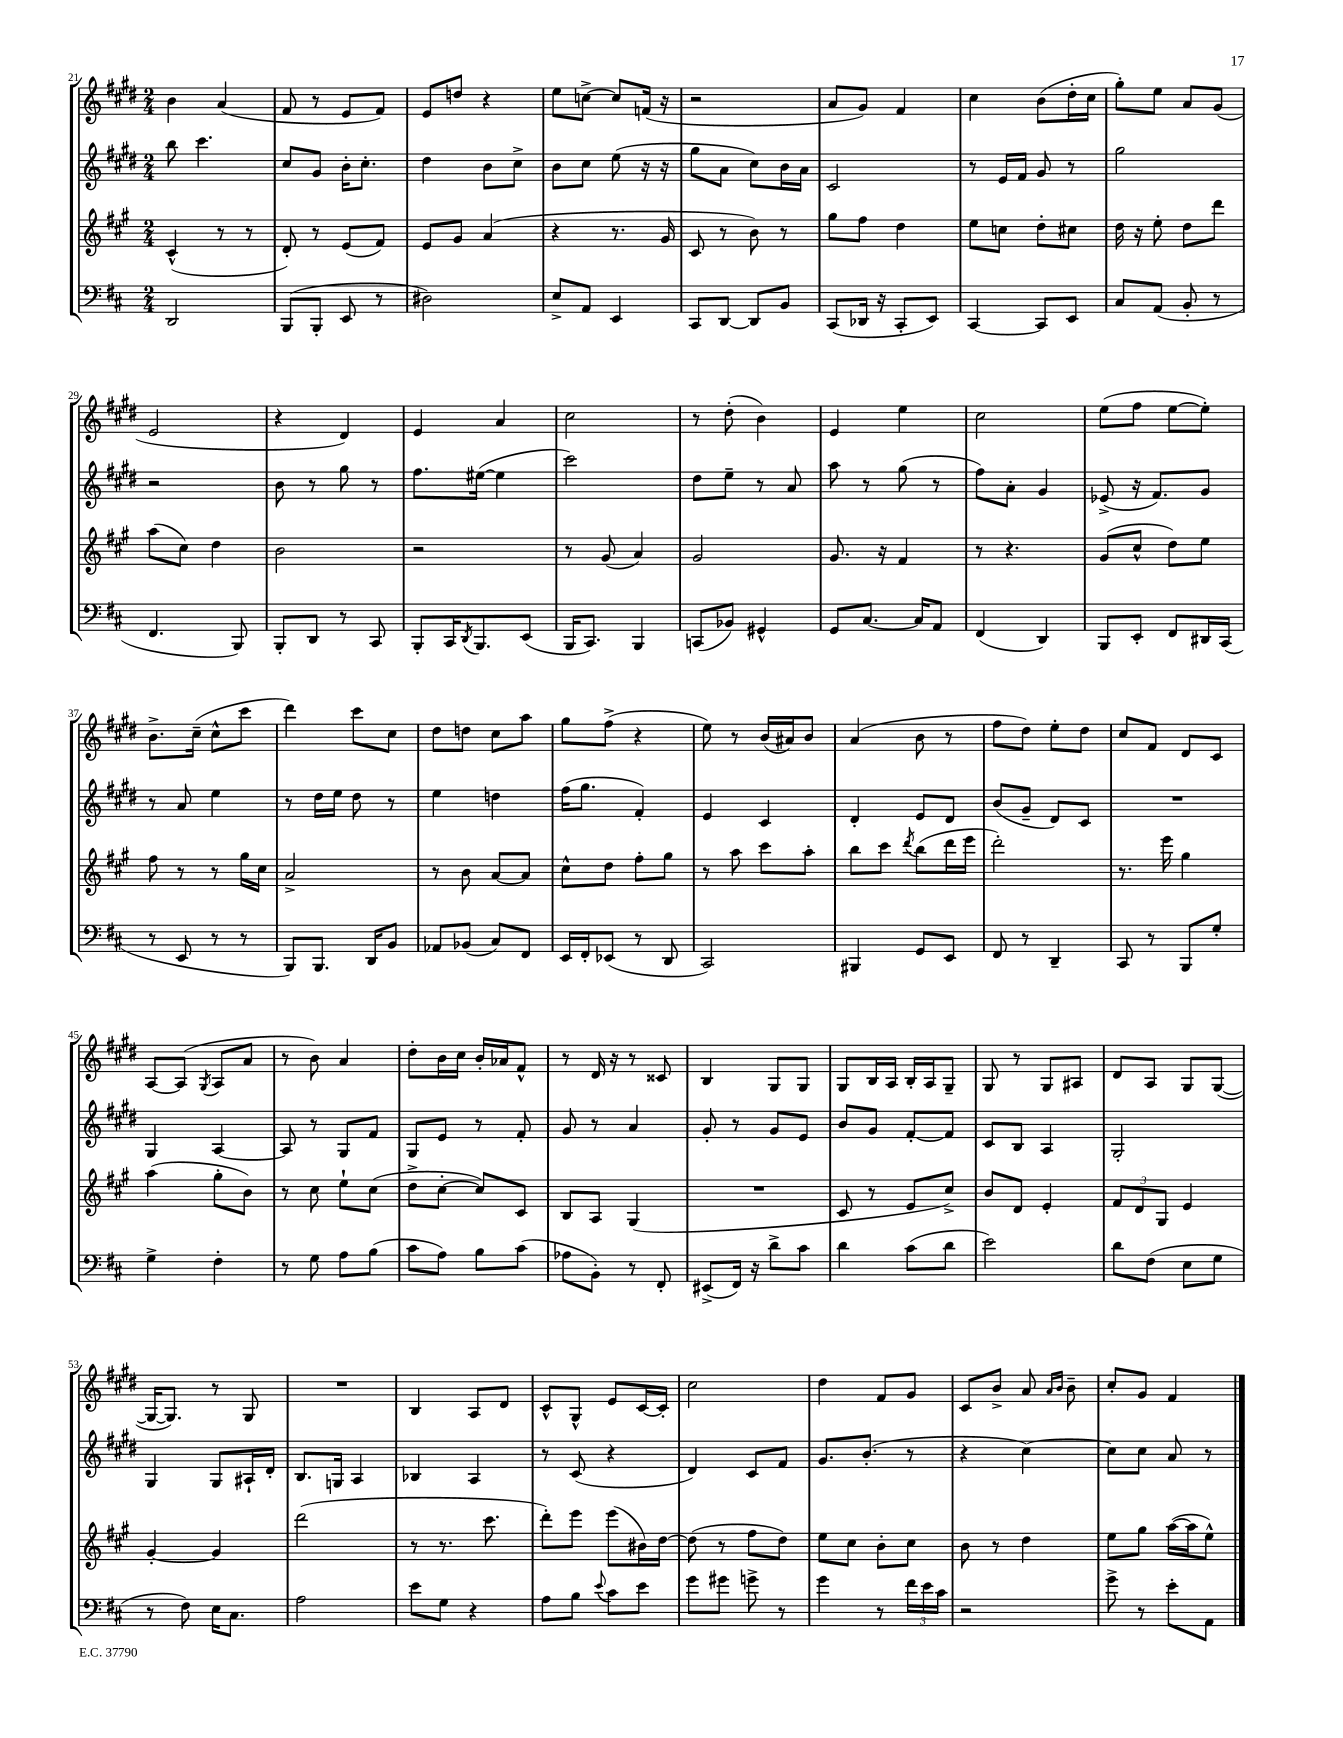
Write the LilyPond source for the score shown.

<<
\new StaffGroup <<
\new Staff = "s0" {
    \clef treble \key e \major \numericTimeSignature \time 2/4
    b'4 a'4( |
    fis'8 r8 e'8 fis'8) |
    e'8 d''8 r4 |
    e''8 c''8~-> c''8 f'16( r16 |
    r2 |
    a'8 gis'8) fis'4 |
    cis''4 b'8( dis''16-. cis''16 |
    gis''8-.) e''8 a'8 gis'8( |
    e'2 |
    r4 dis'4) |
    e'4 a'4 |
    cis''2 |
    r8 dis''8-.( b'4) |
    e'4 e''4 |
    cis''2 |
    e''8( fis''8 e''8~ e''8-.) |
    b'8.-> cis''16--( cis''8-^ cis'''8 |
    dis'''4) cis'''8 cis''8 |
    dis''8 d''8 cis''8 a''8 |
    gis''8 fis''8->( r4 |
    e''8) r8 b'16( ais'16) b'8 |
    a'4( b'8 r8 |
    fis''8 dis''8) e''8-. dis''8 |
    cis''8 fis'8 dis'8 cis'8 |
    a8~ a8( \acciaccatura { gis8 } a8 a'8 |
    r8 b'8) a'4 |
    dis''8-. b'16 cis''16 b'16-. aes'16 fis'8-^ |
    r8 dis'16 r16 r8 cisis'8 |
    b4 gis8 gis8 |
    gis8 b16 a16 b16-. a16 gis8-- |
    gis8 r8 gis8 ais8 |
    dis'8 a8 gis8 gis8~( |
    gis16~ gis8.) r8 gis8 |
    R2 |
    b4 a8 dis'8 |
    cis'8-^ gis8-^ e'8 cis'16~ cis'16-. |
    cis''2 |
    dis''4 fis'8 gis'8 |
    cis'8 b'8-> a'8 \grace { a'16 b'16 } b'8-- |
    cis''8-. gis'8 fis'4 \bar "|." |
}
\new Staff = "s1" {
    \clef treble \key e \major \numericTimeSignature \time 2/4
    b''8 cis'''4. |
    cis''8 gis'8 b'16-. cis''8.-. |
    dis''4 b'8 cis''8-> |
    b'8 cis''8 e''8( r16 r16 |
    gis''8 a'8 cis''8) b'16 a'16 |
    cis'2 |
    r8 e'16 fis'16 gis'8 r8 |
    gis''2 |
    r2 |
    b'8 r8 gis''8 r8 |
    fis''8. eis''16~( eis''4 |
    cis'''2) |
    dis''8 e''8-- r8 a'8 |
    a''8 r8 gis''8( r8 |
    fis''8) a'8-. gis'4 |
    ees'8->( r16 fis'8.) gis'8 |
    r8 a'8 e''4 |
    r8 dis''16 e''16 dis''8 r8 |
    e''4 d''4 |
    fis''16( gis''8. fis'4-.) |
    e'4 cis'4 |
    dis'4-. e'8 dis'8 |
    b'8( gis'8-- dis'8) cis'8 |
    R2 |
    gis4 a4~ |
    a8 r8 gis8 fis'8 |
    gis8 e'8 r8 fis'8-. |
    gis'8 r8 a'4 |
    gis'8-. r8 gis'8 e'8 |
    b'8 gis'8 fis'8~-. fis'8 |
    cis'8 b8 a4 |
    gis2-. |
    gis4 gis8 ais16-! dis'16-. |
    b8. g16 a4 |
    bes4 a4 |
    r8 cis'8( r4 |
    dis'4) cis'8 fis'8 |
    gis'8. b'8.-.( r8 |
    r4 cis''4~) |
    cis''8 cis''8 a'8 r8 \bar "|." |
}
\new Staff = "s2" {
    \clef treble \key a \major \numericTimeSignature \time 2/4
    cis'4-^( r8 r8 |
    d'8-.) r8 e'8( fis'8) |
    e'8 gis'8 a'4( |
    r4 r8. gis'16 |
    cis'8 r8 b'8) r8 |
    gis''8 fis''8 d''4 |
    e''8 c''8 d''8-. cis''8 |
    d''16 r16 e''8-. d''8 d'''8 |
    a''8( cis''8) d''4 |
    b'2 |
    r2 |
    r8 gis'8( a'4) |
    gis'2 |
    gis'8. r16 fis'4 |
    r8 r4. |
    gis'8( cis''8-^ d''8) e''8 |
    fis''8 r8 r8 gis''16 cis''16 |
    a'2-> |
    r8 b'8 a'8~ a'8 |
    cis''8-^ d''8 fis''8-. gis''8 |
    r8 a''8 cis'''8 a''8-. |
    b''8 cis'''8 \acciaccatura { d'''8 } b''8( d'''16 e'''16 |
    d'''2-.) |
    r8. e'''16 gis''4 |
    a''4( gis''8-. b'8) |
    r8 cis''8 e''8-! cis''8( |
    d''8-> cis''8~-. cis''8) cis'8 |
    b8 a8 gis4( |
    R2 |
    cis'8 r8 e'8 cis''8->) |
    b'8 d'8 e'4-. |
    \tuplet 3/2 { fis'8 d'8 gis8 } e'4 |
    gis'4~-. gis'4 |
    d'''2( |
    r8 r8. cis'''8. |
    d'''8-.) e'''8 e'''8( bis'16) d''16~ |
    d''8( r8 fis''8 d''8) |
    e''8 cis''8 b'8-. cis''8 |
    b'8 r8 d''4 |
    e''8 gis''8 a''16~( a''16 e''8-^) \bar "|." |
}
\new Staff = "s3" {
    \clef bass \key d \major \numericTimeSignature \time 2/4
    d,2 |
    b,,8( b,,8-. e,8 r8 |
    dis2) |
    e8-> a,8 e,4 |
    cis,8 d,8~ d,8 b,8 |
    cis,8( des,16 r16 cis,8-. e,8) |
    cis,4~ cis,8 e,8 |
    cis8 a,8( b,8-. r8 |
    fis,4. b,,8) |
    b,,8-. d,8 r8 cis,8 |
    b,,8-. cis,16 \acciaccatura { d,8 } b,,8. e,8( |
    b,,16 cis,8.) b,,4 |
    c,8( bes,8) gis,4-^ |
    g,8 cis8.~ cis16 a,8 |
    fis,4( d,4) |
    b,,8 e,8-. fis,8 dis,16 cis,16( |
    r8 e,8 r8 r8 |
    b,,8) b,,8. d,16 b,8 |
    aes,8 bes,8( cis8) fis,8 |
    e,16 fis,16-. ees,8( r8 d,8 |
    cis,2) |
    bis,,4 g,8 e,8 |
    fis,8 r8 d,4-- |
    cis,8 r8 b,,8 g8-. |
    g4-> fis4-. |
    r8 g8 a8 b8( |
    cis'8 a8) b8 cis'8( |
    aes8 b,8-.) r8 fis,8-. |
    eis,8->( fis,16) r16 d'8-> cis'8 |
    d'4 cis'8( d'8 |
    e'2) |
    d'8 fis8( e8 g8 |
    r8 fis8) e16 cis8. |
    a2 |
    e'8 g8 r4 |
    a8 b8 \appoggiatura { e'8 } cis'8 e'8 |
    g'8 gis'8 g'8-> r8 |
    g'4 r8 \tuplet 3/2 { fis'16 e'16 cis'16 } |
    r2 |
    g'8-> r8 e'8-. a,8 \bar "|." |
}
>>
>>
\layout { \context { \Score currentBarNumber = #21 } }
